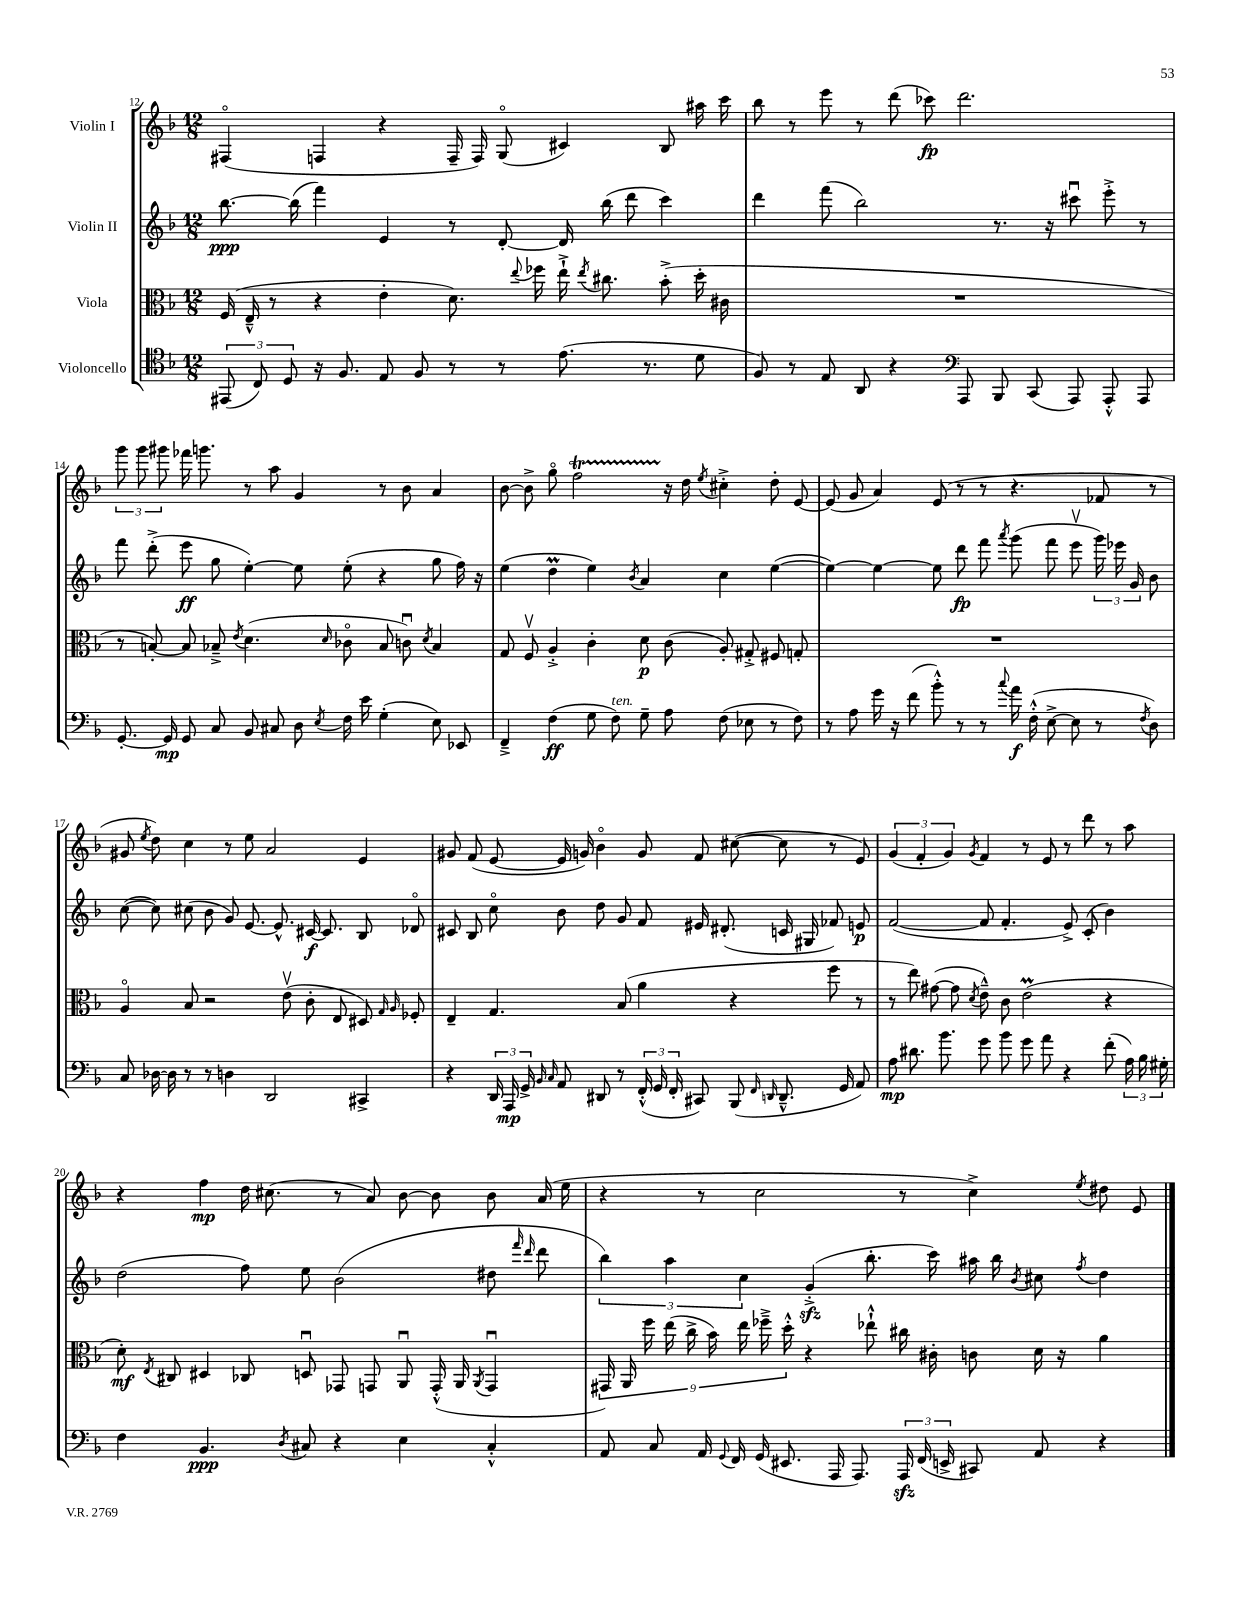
<<
\new StaffGroup <<
\new Staff = "s0" \with { instrumentName = "Violin I" } {
    \clef treble \key f \major \numericTimeSignature \time 12/8
    \autoBeamOff fis4\flageolet( f4 r4 f16-- f16) g8\flageolet( cis'4) bes8 ais''16 c'''16 |
    bes''8 r8 e'''8 r8 d'''8( ces'''8\fp) d'''2. |
    \tuplet 3/2 { g'''8 g'''8 gis'''8 } fes'''16 g'''8. r8 a''8 g'4 r8 bes'8 a'4 |
    bes'8~ bes'8-> g''8\flageolet f''2\startTrillSpan r16\stopTrillSpan d''16 \acciaccatura { e''8 } cis''4-.-> d''8-. e'8~ |
    e'8( g'8 a'4) e'8( r8 r8 r4. fes'8 r8 |
    gis'8 \acciaccatura { e''8 } d''8) c''4 r8 e''8 a'2 e'4 |
    gis'8 f'8( e'8~ e'16 g'16) bes'4\flageolet g'8 f'8 cis''8~( cis''8 r8 e'8) |
    \tuplet 3/2 { g'4( f'4-. g'4) } \acciaccatura { g'8 } f'4 r8 e'8 r8 d'''8 r8 a''8 |
    r4 f''4\mp d''16 cis''8.( r8 a'8) bes'8~ bes'8 bes'8 a'16( e''16 |
    r4 r8 c''2 r8 c''4->) \acciaccatura { e''8 } dis''8 e'8 \bar "|." |
}
\new Staff = "s1" \with { instrumentName = "Violin II" } {
    \clef treble \key f \major \numericTimeSignature \time 12/8
    \autoBeamOff bes''8.~\ppp bes''16( f'''4) e'4 r8 d'8~-. d'16 bes''16( d'''8 c'''4) |
    d'''4 f'''8( bes''2) r8. r16 cis'''8\downbow e'''8-.-> r8 |
    f'''8 d'''8-.->( e'''8\ff g''8 e''4~-.) e''8 e''8-.( r4 g''8 f''16) r16 |
    e''4( d''4\prall e''4) \acciaccatura { bes'8 } a'4 c''4 e''4~( |
    e''4~) e''4~ e''8 d'''8\fp f'''8 \acciaccatura { a'''8 } g'''8( f'''8 e'''8\upbow \tuplet 3/2 { g'''16) ees'''16 g'16 } bes'8 |
    c''8~( c''8) cis''8( bes'8 g'8) e'8.~ e'8.-^ cis'16~\f cis'8. bes8 des'8\flageolet |
    cis'8 bes8 c''8\flageolet bes'8 d''8 g'8 f'8 eis'16 dis'8.-.( c'16 gis16 fes'8) e'8\p |
    f'2~( f'8 f'4.-. e'8->) c'8-.( bes'4) |
    d''2( f''8) e''8 bes'2( dis''8 \grace { f'''16 d'''16 } d'''8 |
    \tuplet 3/2 { bes''4) a''4 c''4 } g'4-.->\sfz( bes''8.-. c'''16) ais''16 bes''16 \acciaccatura { bes'8 } cis''8 \acciaccatura { f''8 } d''4 \bar "|." |
}
\new Staff = "s2" \with { instrumentName = "Viola" } {
    \clef alto \key f \major \numericTimeSignature \time 12/8
    \autoBeamOff f16( e16---^ r8 r4 e'4-. d'8.) \appoggiatura { e''8 } fes''16 e''16-!-> \acciaccatura { e''8 } cis''8. bes'8-.->( d''16-. cis'16 |
    R1. |
    r8 b8~-.) b8 bes8---> \acciaccatura { e'8 } d'4.( \grace { d'16 } ces'8\flageolet bes8 c'8\downbow) \acciaccatura { d'8 } bes4 |
    g8 f8\upbow a4-.-> c'4-. d'8\p c'8( a8-.) gis8-.-> fis8 g8-. |
    R1. |
    a4\flageolet bes8 r2 e'8\upbow( c'8-. e8 dis8) \grace { g16 a16 } fes8-. |
    e4-- g4. bes8( a'4 r4 f''8 r8 |
    r8 e''8) gis'8~( gis'8 \acciaccatura { d'8 } e'8---^) c'8 e'2\prall( r4 |
    d'8-.\mf) \acciaccatura { e8 } cis8 dis4 ces8 d8\downbow ges,8 g,8 a,8\downbow g,16-.-^( a,16 \acciaccatura { a,8 } g,4\downbow |
    \tuplet 9/8 { gis,16) a,16 f''16 e''16( c''16-> bes'16) e''16 fes''16---> d''16-.-^ } r4 ees''8-!-^ cis''16 cis'16-. c'8 d'16 r16 a'4 \bar "|." |
}
\new Staff = "s3" \with { instrumentName = "Violoncello" } {
    \clef tenor \key f \major \numericTimeSignature \time 12/8
    \autoBeamOff \tuplet 3/2 { eis,8( c8) d8 } r16 f8. e8 f8 r8 r8 e'8.( r8. d'8 |
    f8) r8 e8 a,8 r4 \clef bass a,,8 bes,,8 c,8( a,,8) a,,8-.-^ a,,8 |
    g,8.~-. g,16\mp g,8 c8 bes,8 cis8 d8 \acciaccatura { e8 } f16 e'16 g4-.( e8) ees,8 |
    f,4---> f4\ff( g8 f8^\markup { \italic "ten." }) g8-- a8 f8( ees8 r8 f8) |
    r8 a8 g'16 r16 f'8( bes'8-.-^) r8 r8 \appoggiatura { c''8 } a'16\f f16-.-^( e8~-> e8 r8 \acciaccatura { f8 } d8) |
    c8 des16~ des16 r8 r8 d4 d,2 cis,4-> |
    r4 \tuplet 3/2 { d,16 a,,16\mp g,16-> } \grace { bes,16 c16 } a,8 dis,8 r8 \tuplet 3/2 { f,16-.-^( g,16 f,16-. } cis,8) bes,,8( \grace { f,16 d,16 } d,8.---^ g,16 a,8) |
    a8\mp dis'8. bes'8. g'8 bes'8 g'8 a'8 r4 f'8-.( \tuplet 3/2 { a16) bes16 gis16-. } |
    f4 bes,4.\ppp \acciaccatura { d8 } cis8 r4 e4 cis4-.-^ |
    a,8 c8 a,16 \appoggiatura { g,8 } f,16 g,16( eis,8. a,,16 a,,8.) \tuplet 3/2 { a,,16\sfz f,16( e,16-> } cis,8) a,8 r4 \bar "|." |
}
>>
>>
\layout { \context { \Score currentBarNumber = #12 } }
